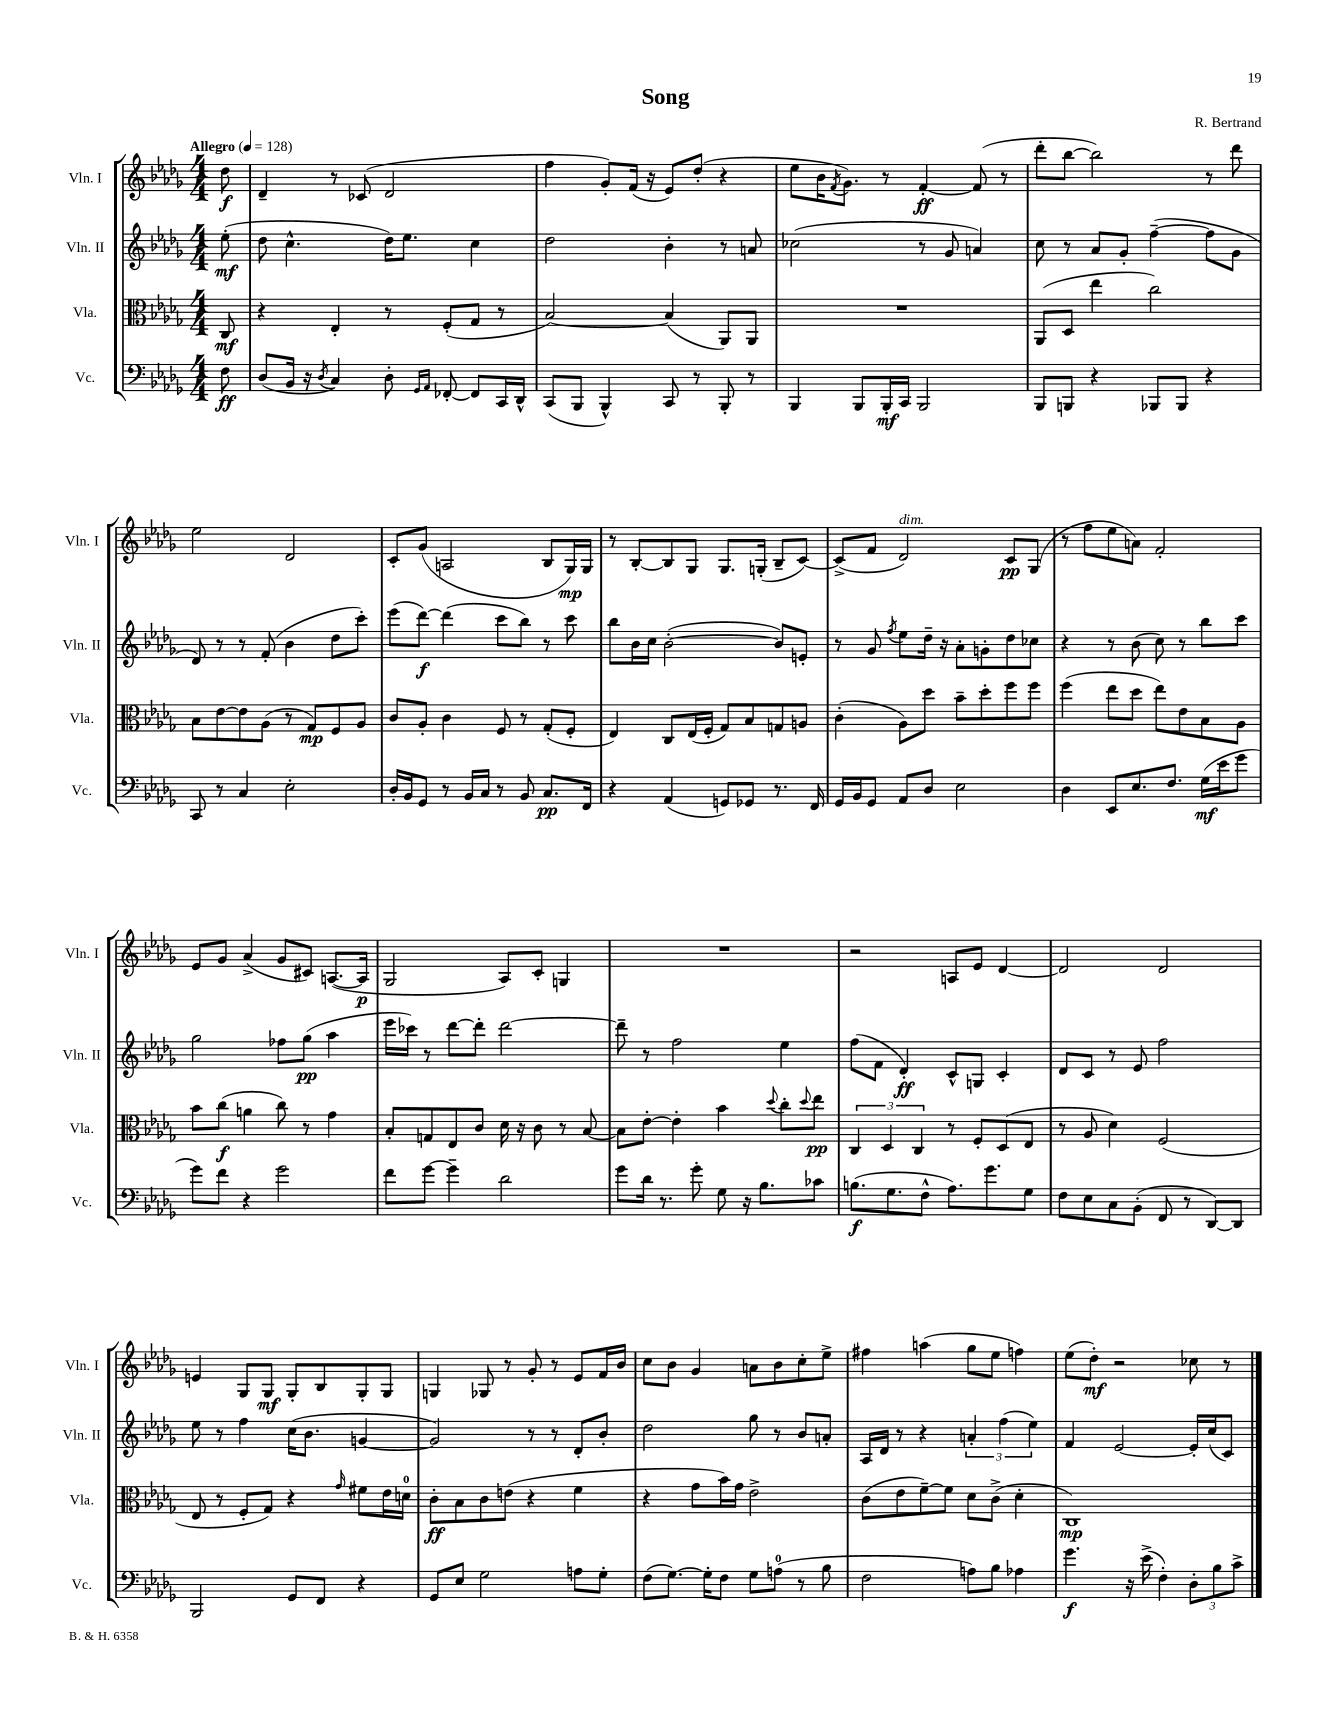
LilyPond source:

\header { title = "Song" composer = "R. Bertrand" }
<<
\new StaffGroup <<
\new Staff = "s0" \with { instrumentName = "Vln. I" shortInstrumentName = "Vln. I" } {
    \clef treble \key des \major \numericTimeSignature \time 4/4 \partial 8 \tempo "Allegro" 4 = 128
    des''8\f |
    des'4-- r8 ces'8( des'2 |
    f''4 ges'8-.) f'16( r16 ees'8) des''8-.( r4 |
    ees''8 bes'16 \acciaccatura { f'8 } ges'8.) r8 f'4~-.\ff f'8( r8 |
    des'''8-. bes''8~ bes''2) r8 des'''8 |
    ees''2 des'2 |
    c'8-. ges'8( a2 bes8 ges16\mp) ges16 |
    r8 bes8~-. bes8 ges8 ges8. g16-.( bes8-- c'8~) |
    c'8->( f'8 des'2^\markup { \italic "dim." }) c'8\pp ges8( |
    r8 f''8 ees''8 a'8) f'2-. |
    ees'8 ges'8 aes'4->( ges'8 cis'8) a8.~( a16\p |
    ges2 aes8) c'8-. g4 |
    R1 |
    r2 a8 ees'8 des'4~ |
    des'2 des'2 |
    e'4 ges8 ges8\mf ges8-. bes8 ges8-. ges8 |
    g4 ges8 r8 ges'8-. r8 ees'8 f'16 bes'16 |
    c''8 bes'8 ges'4 a'8 bes'8 c''8-. ees''8-> |
    fis''4 a''4( ges''8 ees''8 f''4) |
    ees''8( des''8-.\mf) r2 ces''8 r8 \bar "|." |
}
\new Staff = "s1" \with { instrumentName = "Vln. II" shortInstrumentName = "Vln. II" } {
    \clef treble \key des \major \numericTimeSignature \time 4/4 \partial 8
    ees''8-.\mf( |
    des''8 c''4.-^ des''16) ees''8. c''4 |
    des''2 bes'4-. r8 a'8 |
    ces''2( r8 ges'8 a'4) |
    c''8 r8 aes'8 ges'8-. f''4~--( f''8 ges'8 |
    des'8) r8 r8 f'8-.( bes'4 des''8 c'''8-.) |
    ees'''8( des'''8~\f) des'''4( c'''8 bes''8) r8 c'''8 |
    bes''8 bes'16 c''16 bes'2~-.( bes'8) e'8-. |
    r8 ges'8 \acciaccatura { f''8 } ees''8 des''16-- r16 aes'8-. g'8-. des''8 ces''8 |
    r4 r8 bes'8( c''8) r8 bes''8 c'''8 |
    ges''2 fes''8 ges''8\pp( aes''4 |
    ees'''16 ces'''16) r8 des'''8~ des'''8-. des'''2~ |
    des'''8-- r8 f''2 ees''4 |
    f''8( f'8 des'4-.\ff) c'8-^ g8 c'4-. |
    des'8 c'8 r8 ees'8 f''2 |
    ees''8 r8 f''4 c''16( bes'8. g'4~ |
    g'2) r8 r8 des'8-. bes'8-. |
    des''2 ges''8 r8 bes'8 a'8-. |
    aes16 des'16 r8 r4 \tuplet 3/2 { a'4-. f''4( ees''4) } |
    f'4 ees'2~ ees'16-. c''16( c'8) \bar "|." |
}
\new Staff = "s2" \with { instrumentName = "Vla." shortInstrumentName = "Vla." } {
    \clef alto \key des \major \numericTimeSignature \time 4/4 \partial 8
    c8\mf |
    r4 ees4-. r8 f8-.( ges8 r8 |
    bes2~) bes4( aes,8) aes,8 |
    R1 |
    aes,8( des8 ees''4 c''2) |
    bes8 ees'8~ ees'8 aes8( r8 ges8\mp) f8 aes8 |
    c'8 aes8-. c'4 f8 r8 ges8-.( f8-. |
    ees4) c8 ees16( f16-. ges8) bes8 g8 a8 |
    c'4-.( aes8) des''8 bes'8-- des''8-. f''8 f''8 |
    f''4( ees''8 des''8 ees''8) ees'8 bes8 aes8 |
    bes'8 c''8\f( a'4 c''8) r8 ges'4 |
    bes8-. g8 ees8 c'8 des'16 r16 c'8 r8 bes8~ |
    bes8 ees'8~-. ees'4-. bes'4 \appoggiatura { des''8 } c''8-. \appoggiatura { des''8 } ees''8\pp |
    \tuplet 3/2 { c4 des4 c4 } r8 f8-. des8( ees8 |
    r8 aes8 des'4) f2( |
    ees8 r8 f8-. ges8) r4 \grace { ges'16 } fis'8 ees'16 d'16-0 |
    c'8-.\ff bes8 c'8 e'8( r4 f'4 |
    r4 ges'8 bes'16) ges'16 ees'2-> |
    c'8( ees'8 f'8~--) f'8 des'8 c'8->( des'4-. |
    c1\mp) \bar "|." |
}
\new Staff = "s3" \with { instrumentName = "Vc." shortInstrumentName = "Vc." } {
    \clef bass \key des \major \numericTimeSignature \time 4/4 \partial 8
    f8\ff |
    des8( bes,16 r16 \acciaccatura { des8 } c4) des8-. \grace { ges,16 aes,16 } fes,8~-. fes,8 c,16 des,16-^ |
    c,8( bes,,8 bes,,4-^) c,8 r8 bes,,8-. r8 |
    bes,,4 bes,,8 bes,,16-.\mf c,16 bes,,2 |
    bes,,8 b,,8 r4 bes,,8 bes,,8 r4 |
    c,8 r8 c4 ees2-. |
    des16-. bes,16 ges,8 r8 bes,16 c16 r8 bes,8 c8.\pp f,16 |
    r4 aes,4( g,8) ges,8 r8. f,16 |
    ges,16 bes,16 ges,8 aes,8 des8 ees2 |
    des4 ees,8 ees8. f8. ges16\mf( ees'16 ges'8 |
    ges'8) f'8 r4 ges'2 |
    f'8 ges'8~ ges'4-- des'2 |
    ges'8 des'16 r8. ges'8-. ges8 r16 bes8. ces'8 |
    b8.\f( ges8. f8-^ aes8.) ges'8. ges8 |
    f8 ees8 c8 bes,8-.( f,8 r8 des,8~) des,8 |
    bes,,2 ges,8 f,8 r4 |
    ges,8 ees8 ges2 a8 ges8-. |
    f8( ges8.~) ges16-. f8 ges8 a8-0( r8 bes8 |
    f2 a8) bes8 aes4 |
    ges'4.\f r16 ees'16->( f4-.) \tuplet 3/2 { des8-. bes8 c'8-> } \bar "|." |
}
>>
>>
\layout { \context { \Score \remove "Bar_number_engraver" } }
